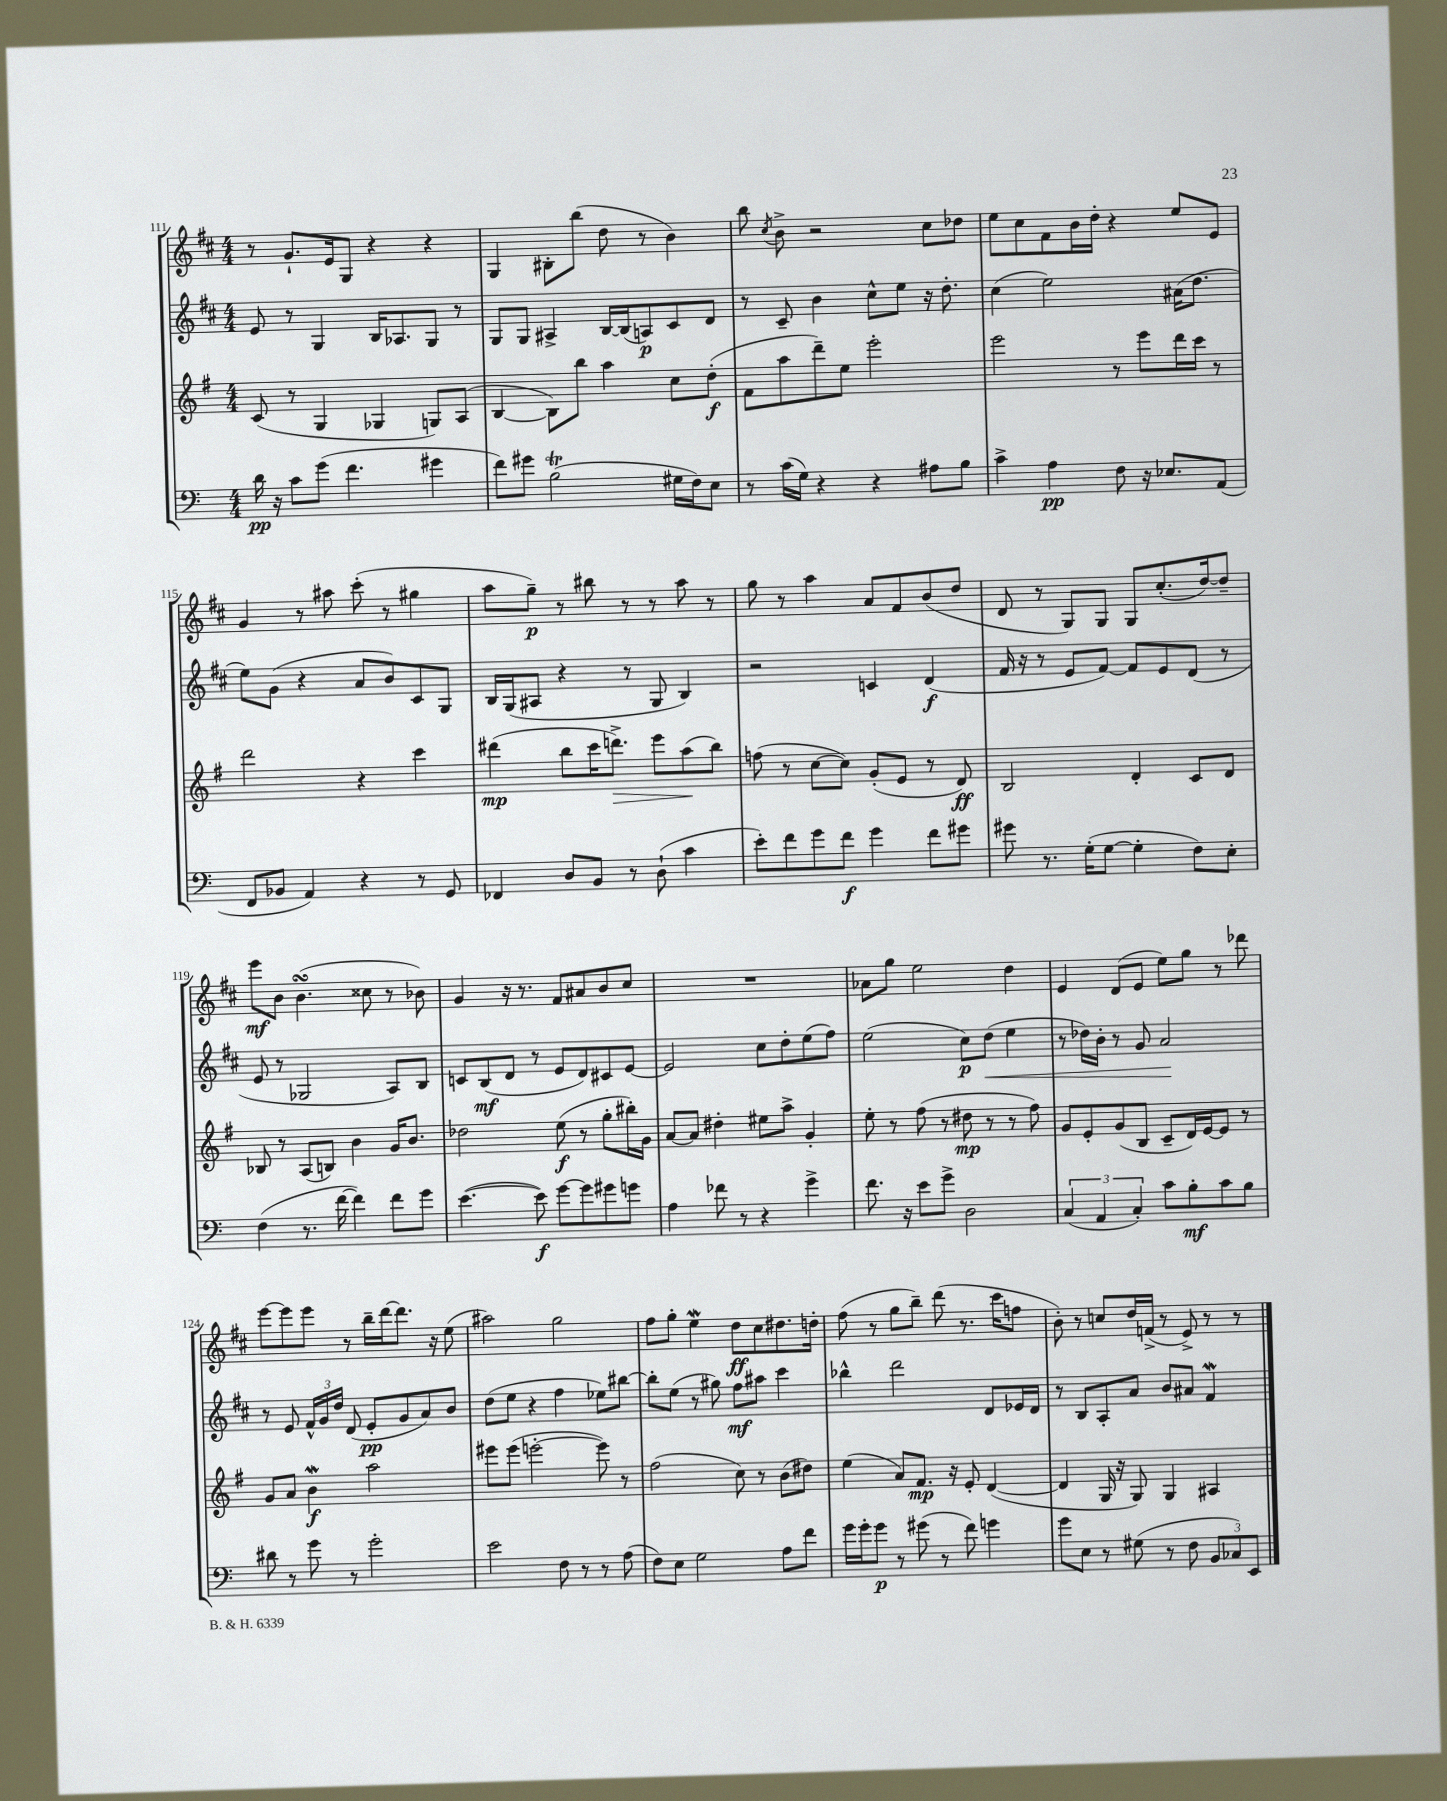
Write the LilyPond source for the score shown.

<<
\new StaffGroup <<
\new Staff = "s0" {
    \clef treble \key d \major \numericTimeSignature \time 4/4
    \autoBeamOff r8 g'8.[-! e'16 g8] r4 r4 |
    g4 bis8[-. b''8]( d''8 r8 b'4) |
    b''8 \acciaccatura { cis''8 } b'8-> r2 cis''8[ des''8] |
    e''8[ cis''8 fis'8 b'16 d''16]-. r4 e''8[ e'8] |
    g'4 r8 ais''8 cis'''8-.( r8 gis''4 |
    a''8[ g''8]--\p) r8 bis''8 r8 r8 a''8 r8 |
    g''8 r8 a''4 a'8[ fis'8 b'8( d''8] |
    d'8 r8 g8[) g8] g8[ cis''8.-.( d''16~) d''8]-- |
    e'''8[\mf b'8] b'4.\turn( cisis''8 r8 bes'8) |
    g'4 r16 r8. fis'8[ ais'8 b'8 cis''8] |
    R1 |
    aes'8[ g''8] e''2 d''4 |
    e'4 d'8[( e'8] e''8[) g''8] r8 des'''8 |
    e'''8[~ e'''8 e'''8] r8 b''16[-- d'''16~ d'''8.] r16 e''8( |
    ais''2) g''2 |
    fis''8[ g''8]-. e''4\mordent d''8[\ff cis''8 dis''8. d''16]-. |
    fis''8( r8 g''8[ b''8]--) d'''8( r8. cis'''16[ f''8] |
    b'8-.) r8 c''8[ d''16 f'16]->( r8 e'8->) r8 r8 \bar "|." |
}
\new Staff = "s1" {
    \clef treble \key d \major \numericTimeSignature \time 4/4
    \autoBeamOff e'8 r8 g4 b16[ aes8. g8] r8 |
    g8[ g8] ais4-> b16[~ b16( a8\p) cis'8 d'8] |
    r8 cis'8-- b'4 cis''8[-^ e''8] r16 d''8.-. |
    cis''4( e''2) ais'16[( d''8.] |
    e''8[) g'8]( r4 a'8[ b'8) cis'8 g8] |
    b16[ g16( ais8] r4 r8 g8 b4) |
    r2 c'4 d'4\f( |
    fis'16 r16 r8 e'8[ fis'8]~) fis'8[ e'8 d'8]( r8 |
    e'8 r8 ges2 a8[) b8] |
    c'8[ b8\mf( d'8] r8 e'8[ d'8) cis'8 e'8]~ |
    e'2 cis''8[ d''8-. e''8( fis''8]) |
    e''2( cis''8[\p) d''8]\<( e''4 |
    r8 des''16[) b'16]-. r8 g'8 a'2\! |
    r8 e'8 \tuplet 3/2 { fis'16[-^ g'16 d''16] } d'8( e'8[-.\pp g'8 a'8) b'8] |
    d''8[( e''8] r4 fis''4 ees''8[) bis''8]~ |
    bis''8[-. e''8]( r8 gis''8) fis''8[\mf ais''8] cis'''4 |
    bes''4-^ d'''2 d'8[ ees'16 d'16] |
    r8 b8[ a8-. a'8] b'8[ ais'8] fis'4\mordent \bar "|." |
}
\new Staff = "s2" {
    \clef treble \key g \major \numericTimeSignature \time 4/4
    \autoBeamOff c'8( r8 g4 ges4 g8[) a8]( |
    b4~ b8[) b''8] a''4 c''8[ d''8]-.\f( |
    fis'8[ a''8 d'''8--) e''8] e'''2-. |
    e'''2 r8 e'''8[ d'''16 c'''16] r8 |
    d'''2 r4 c'''4 |
    dis'''4\mp( b''8[ c'''16 d'''8.]->\>) e'''8[ a''8\!( b''8]) |
    f''8( r8 c''8[~ c''8]) g'8[-.( e'8] r8 d'8\ff) |
    b2 d'4-. c'8[ d'8] |
    bes8 r8 a8[( b8]) b'4 g'16[ b'8.] |
    des''2 e''8\f( r8 g''8[-. bis''16-.) g'16] |
    a'8[~ a'8] dis''4-. eis''8[ a''8]-> g'4-. |
    e''8-. r8 fis''8( r8 dis''8\mp r8 r8 fis''8) |
    g'8[ e'8-. g'8( b8] c'8[-- d'16) e'16~ e'8] r8 |
    g'8[ a'8] b'4\mordent\f a''2 |
    eis'''8[ eis'''8]( e'''2~-. e'''8) r8 |
    fis''2( c''8) r8 b'8[( dis''8]) |
    e''4( a'8[) fis'8.]\mp r16 e'8-. d'4~( |
    d'4 g16 r16 g8) g4 ais4 \bar "|." |
}
\new Staff = "s3" {
    \clef bass \key c \major \numericTimeSignature \time 4/4
    \autoBeamOff d'16\pp r16 c'8[ g'8]( f'4. gis'4 |
    f'8[) gis'8] b2\trill( gis16[ f16) e8] |
    r8 c'16[( g16]) r4 r4 ais8[ b8] |
    c'4-> a4\pp f8 r16 ees8.[ a,8]( |
    f,8[ bes,8] a,4) r4 r8 g,8 |
    fes,4 d8[ b,8] r8 d8-!( c'4 |
    e'8[-.) f'8 g'8 f'8]\f g'4 f'8[ gis'8] |
    gis'8 r8. g16[-.( g8]~ g4-. f8[) e8]-. |
    f4( r8. f'16~ f'4) f'8[ g'8] |
    e'4.~( e'8\f) g'8[~ g'8 gis'8 g'8] |
    a4 fes'8 r8 r4 g'4-> |
    f'8. r16 e'8[ g'8]-> d2 |
    \tuplet 3/2 { c4( a,4 c4-.) } c'8[ b8-.\mf c'8 b8] |
    dis'8 r8 g'8 r8 g'2-. |
    e'2 f8 r8 r8 a8( |
    f8[) e8] g2 a8[ f'8] |
    g'16[ g'16-. g'8]\p r8 gis'8( r8 f'8) g'4 |
    g'8[ e8] r8 gis8( r8 f8 \tuplet 3/2 { b,8[ ces8) e,8] } \bar "|." |
}
>>
>>
\layout { \context { \Score currentBarNumber = #111 } }
